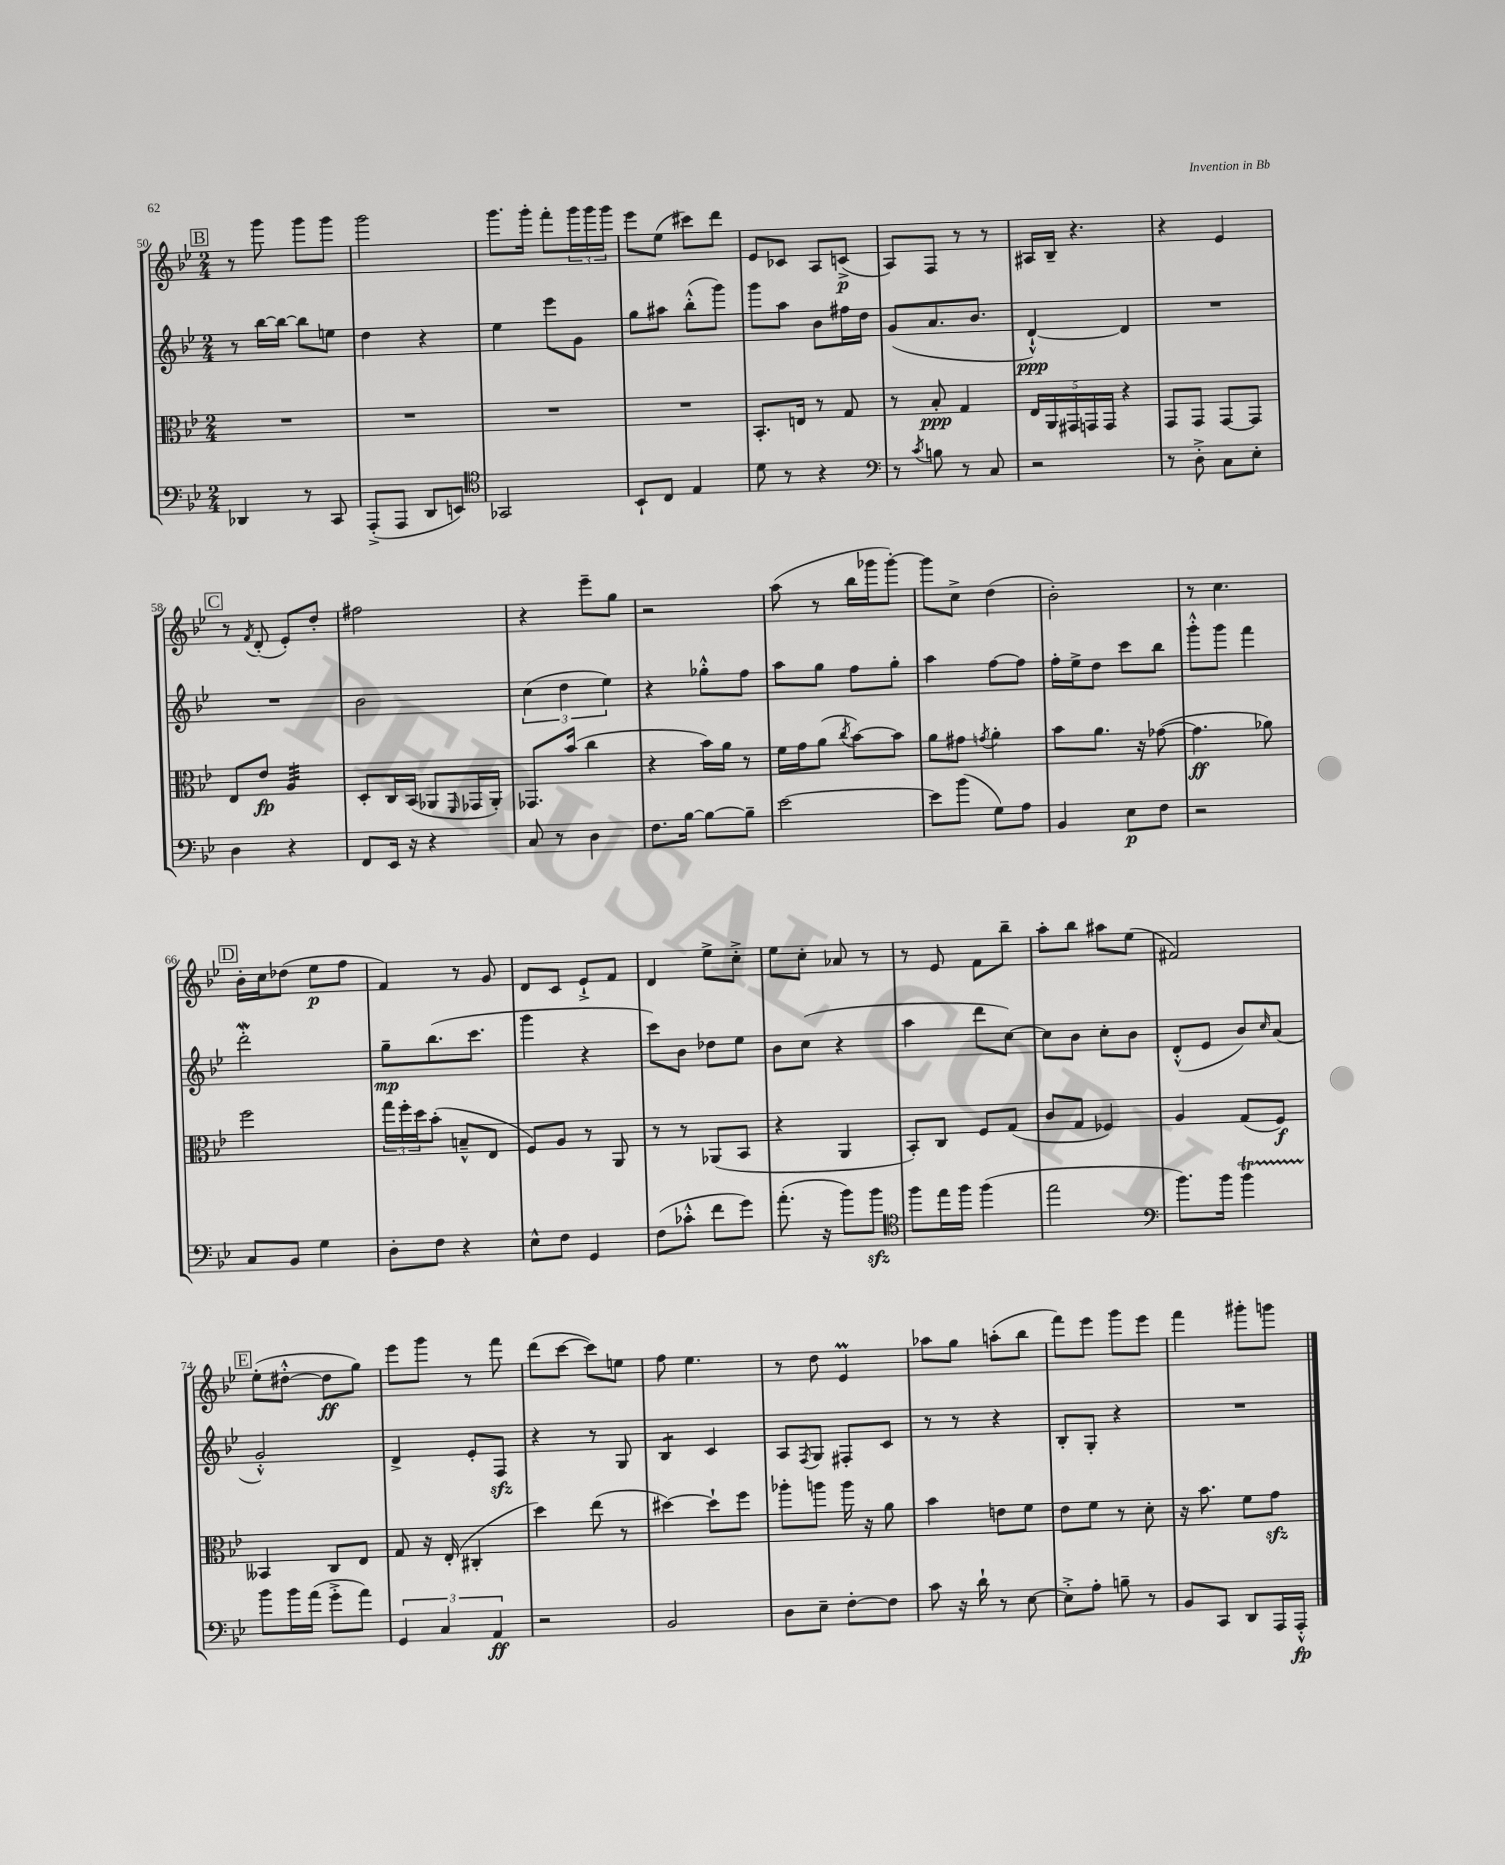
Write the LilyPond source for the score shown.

<<
\new StaffGroup <<
\new Staff = "s0" {
    \clef treble \key bes \major \numericTimeSignature \time 2/4
    \mark \markup { \box "B" } r8 g'''8 g'''8 g'''8 |
    g'''2 |
    g'''8. g'''16-. f'''8-. \tuplet 3/2 { g'''16 g'''16 g'''16 } |
    ees'''8 ees''8( cis'''8) d'''8 |
    ees'8 ces'8 a8 c'8->\p( |
    a8) f8 r8 r8 |
    ais16 bes16-- r4. |
    r4 ees'4 |
    \mark \markup { \box "C" } r8 \acciaccatura { f'8 } d'8-.( ees'8-.) d''8-. |
    fis''2 |
    r4 ees'''8-- g''8 |
    r2 |
    a''8( r8 bes''16 ges'''16 ges'''8~-.) |
    ges'''8 c''8-> d''4( |
    bes'2-.) |
    r8 c''4. |
    \mark \markup { \box "D" } bes'16-. c''16 des''8( ees''8\p f''8 |
    f'4) r8 g'8 |
    d'8 c'8 ees'8-!-> f'8 |
    d'4 ees''8-> c''8-.-> |
    ees''8 c''8-. aes'8 r8 |
    r8 ees'8 f'8 bes''8-- |
    a''8-. bes''8 ais''8 ees''8( |
    fis'2) |
    \mark \markup { \box "E" } ees''8-.( dis''8~-.-^ dis''8\ff g''8) |
    ees'''8 g'''8 r8 f'''8 |
    d'''8( c'''8~ c'''8) e''8 |
    f''8 ees''4. |
    r8 d''8 ees'4\prall |
    aes''8 g''8 a''8-.( bes''8 |
    f'''8) ees'''8 g'''8 ees'''8 |
    f'''4 gis'''8-. g'''8 \bar "|." |
}
\new Staff = "s1" {
    \clef treble \key bes \major \numericTimeSignature \time 2/4
    \mark \markup { \box "B" } r8 bes''16~ bes''16~ bes''8 e''8 |
    d''4 r4 |
    ees''4 ees'''8 g'8 |
    g''8 ais''8 bes''8-.-^( g'''8) |
    g'''8 a''8 bes'8 fis''16 d''16 |
    g'8( a'8. bes'8. |
    d'4~-!-^\ppp) d'4 |
    R2 |
    \mark \markup { \box "C" } R2 |
    bes'2 |
    \tuplet 3/2 { c''4( d''4 ees''4) } |
    r4 ges''8-.-^ f''8 |
    a''8 g''8 f''8 g''8-. |
    a''4 f''8~ f''8 |
    f''16-. ees''16-> d''8 c'''8 bes''8 |
    g'''8-.-^ g'''8 f'''4 |
    \mark \markup { \box "D" } d'''2-.\mordent |
    g''8--\mp bes''8.( c'''8. |
    g'''4 r4 |
    c'''8) bes'8 des''8 ees''8 |
    bes'8 c''8( r4 |
    a''4 d'''8 c''8~) |
    c''8 bes'8 c''8-. bes'8 |
    d'8-.-^( ees'8 bes'8) \grace { c''16 } a'8( |
    \mark \markup { \box "E" } g'2-.-^) |
    d'4-> ees'8-. f8\sfz |
    r4 r8 g8 |
    bes4:8 c'4 |
    a8 \acciaccatura { f8 } g8 fis8-. c'8 |
    r8 r8 r4 |
    bes8-. g8-. r4 |
    R2 \bar "|." |
}
\new Staff = "s2" {
    \clef alto \key bes \major \numericTimeSignature \time 2/4
    \mark \markup { \box "B" } R2 |
    R2 |
    R2 |
    R2 |
    bes,8.-. e16 r8 g8 |
    r8 bes8-.\ppp g4 |
    \tuplet 5/4 { ees16 a,16 gis,16 g,16 g,16 } r4 |
    g,8 g,8 g,8~ g,8 |
    \mark \markup { \box "C" } ees8 ees'8\fp a4:32 |
    d8-. c16 bes,16( aes,8 \grace { f,16 } ges,16 aes,16-.) |
    ges,8. bes'16( c''4 |
    r4 bes'16) a'16 r8 |
    f'16 g'16 a'8( \acciaccatura { c''8 } bes'8~) bes'8 |
    a'8 gis'8 \acciaccatura { g'8 } a'4-. |
    bes'8 a'8. r16 ges'8~( |
    ges'4.\ff aes'8) |
    \mark \markup { \box "D" } f''2 |
    \tuplet 3/2 { g''16 f''16-. d''16 } bes'8-.( b8---^ ees8 |
    f8) a8 r8 a,8 |
    r8 r8 aes,8( bes,8 |
    r4 a,4 |
    bes,8-.) c8 f8 g8( |
    c'8 g8 fes4) |
    a4 g8( f8\f) |
    \mark \markup { \box "E" } beses,4 c8 ees8 |
    g8 r16 ees16-.( cis4-. |
    d''4) ees''8( r8 |
    dis''4~) dis''8-! f''8 |
    aes''8-. a''8 a''16 r16 a'8 |
    bes'4 e'8 f'8 |
    ees'8 f'8 r8 d'8-. |
    r16 bes'8. f'8 g'8\sfz \bar "|." |
}
\new Staff = "s3" {
    \clef bass \key bes \major \numericTimeSignature \time 2/4
    \mark \markup { \box "B" } des,4 r8 c,8 |
    a,,8-.->( a,,8 d,8 e,8) |
    \clef tenor ges,2 |
    bes,8-! c8 ees4 |
    d'8 r8 r4 |
    \clef bass r8 \acciaccatura { c'8 } b8 r8 c8 |
    r2 |
    r8 d8-.-> c8 ees8-. |
    \mark \markup { \box "C" } d4 r4 |
    f,8 ees,16 r16 r4 |
    c8 r8 d4 |
    f8. bes16~ bes8~ bes8-- |
    ees'2~ |
    ees'8 bes'8( g8) a8 |
    bes,4 ees8\p f8 |
    r2 |
    \mark \markup { \box "D" } c8 bes,8 g4 |
    d8-. f8 r4 |
    ees8-^ f8 g,4 |
    f8( ces'8-.-^ f'8 g'8) |
    a'8.-.( r16 bes'8) bes'8\sfz |
    \clef tenor f''8 ees''16 f''16 f''4( |
    ees''2 |
    \clef bass bes'8.) bes'16 bes'4\startTrillSpan |
    \mark \markup { \box "E" } bes'8\stopTrillSpan bes'16 a'16( g'8-.-> a'8) |
    \tuplet 3/2 { g,4 c4 a,4\ff } |
    r2 |
    bes,2 |
    d8 ees8-- f8~-. f8 |
    c'8 r16 d'16-! r8 ees8~ |
    ees8-.-> a8-. b8-- r8 |
    bes,8 c,8 d,8 a,,16 a,,16-.-^\fp \bar "|." |
}
>>
>>
\layout { \context { \Score currentBarNumber = #50 } }
